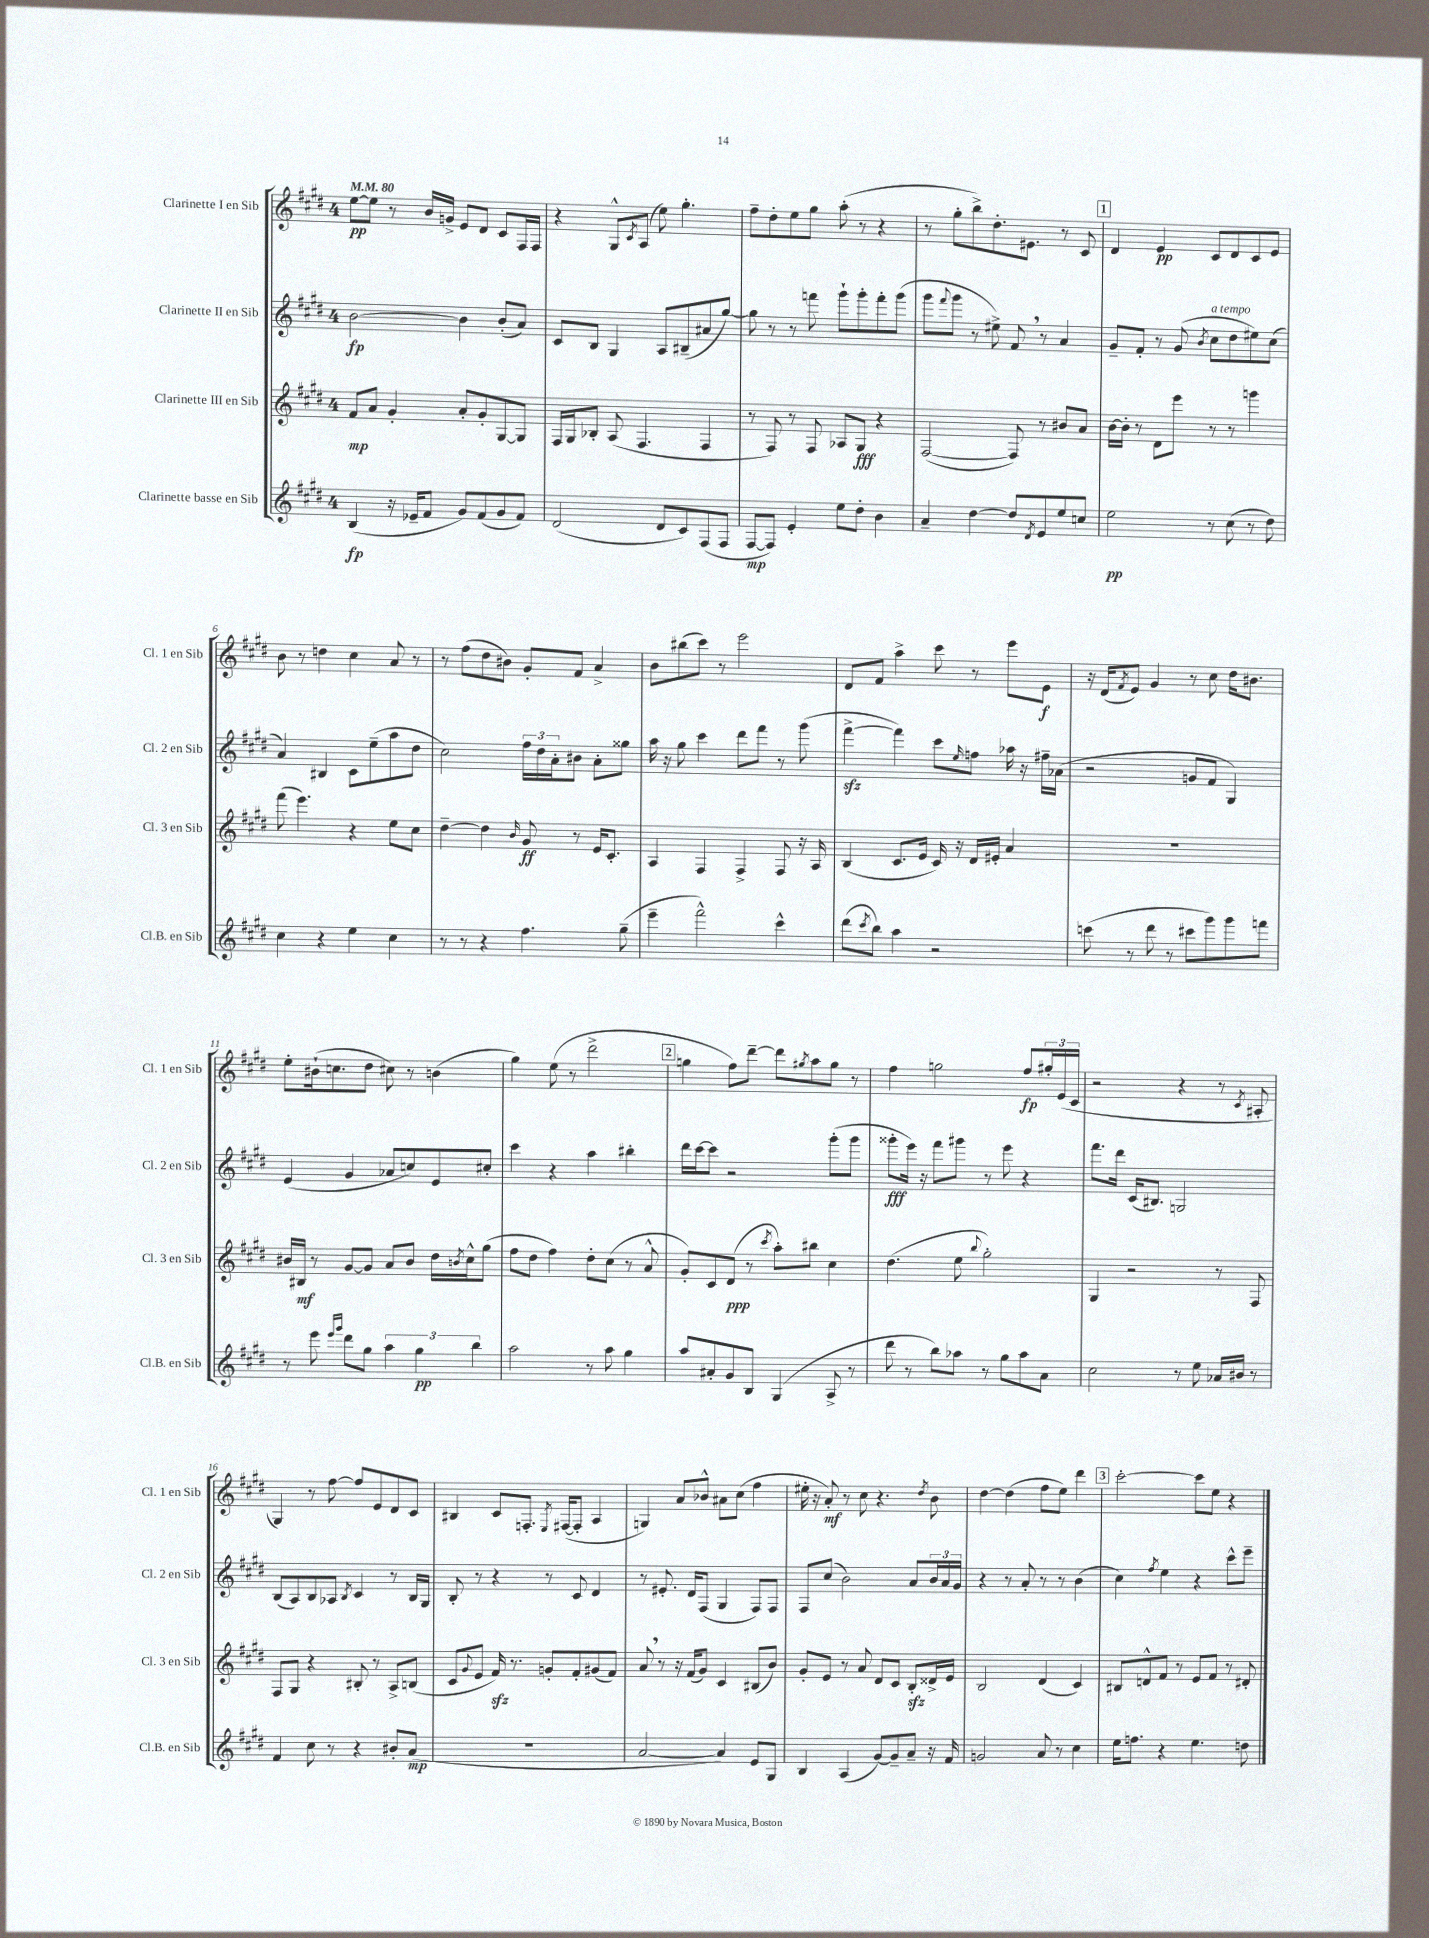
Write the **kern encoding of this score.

**kern	**kern	**kern	**kern
*staff4	*staff3	*staff2	*staff1
*clefG2	*clefG2	*clefG2	*clefG2
*k[f#c#g#d#]	*k[f#c#g#d#]	*k[f#c#g#d#]	*k[f#c#g#d#]
*M4/4	*M4/4	*M4/4	*M4/4
*MM80	*MM80	*MM80	*MM80
(4B	8f#	[2b	[8ee
.	8a	.	8ee]
16r	4g#'	.	8r
16e-~	.	.	.
8f#	.	.	16b
.	.	.	16g^
8g#)	8a'	4b]	8e
(8f#	8g#'	.	8d#
8g#	[8G#	(8b'	8c#
8f#)	8G#]	8a)	16F#
.	.	.	16F#
=	=	=	=
(2d#	16F#	8c#	4r
.	16G#	.	.
.	8B-'	8B	.
.	(8A	4G#	8G#^^
.	.	.	8qc#
.	4.F#	.	(8A
8d#	.	8A	8ee)
8c#)	.	(8B#~	4.gg#'
(8F#	4F#	8a#	.
8F#	.	[8gg#)	.
=	=	=	=
[8F#	8r	8gg#]	8ff#~
8F#])	8F#)	8r	8dd#'
4e'	8r	8r	8ee
.	8F#	8fff	8gg#
8ee	8A-	8ggg#`	(8aa'
8dd#'	8G#	8ggg#'	8r
4b	4r	8fff'	4r
.	.	(8ggg#	.
=	=	=	=
4a~	([2F#	8ggg#	8r
.	.	8qqfff#	.
.	.	8ggg#	8gg#'
[4dd#	.	8r	8bb^)
.	.	8ee#^)	8.dd#'
8dd#]	8F#])	8f#	.
.	.	.	8.e#
8qd#	.	.	.
8e	8r	8r	.
8ee	8b#	4a	8r
8cc	8a	.	8c#
=	=	=	=
2ee	[16b	8g#~	4d#
.	16b']	.	.
.	8r	8f#'	.
.	8d#	8r	4e
.	8eee	(8g#	.
.	.	8qb	.
8r	8r	8cc#	8c#
(8cc#	8r	8dd#	8d#
8r	4ggg	8ee#)	8c#
8dd#)	.	(8cc#	8e
=	=	=	=
4cc#	(8fff#	4a)	8b
.	4.eee)	.	8r
4r	.	4B#	4dd
4ee	4r	8c#	4cc#
.	.	(8ee~	.
4cc#	8ee	8aa	8a
.	8cc#	8dd#	8r
=	=	=	=
8r	[4dd#~	2cc#)	8r
8r	.	.	(8ff#
4r	4dd#]	.	8dd#
.	.	.	8b#)
.	16qqb	.	.
4.ff#	8g#	24ff#	8g#'
.	.	24dd#	.
.	.	24a'	.
.	8r	8b#	8f#
.	16e	8a'	4a^
.	8.c#'	.	.
(8gg#~	.	8gg##	.
=	=	=	=
4eee~	4A	16aa	8b
.	.	16r	.
.	.	8gg#	(8bb#
2fff#^^)	4F#	4ccc#	8ccc#)
.	.	.	8r
.	4F#^	8ddd#	2eee
.	.	8fff#	.
4ccc#^^	8F#	8r	.
.	16r	(8ggg#	.
.	16A	.	.
=	=	=	=
(8ddd#	(4B	[4fff#^	8d#
8qccc#	.	.	.
8bb)	.	.	8f#
4aa	8.c#	4fff#])	4aa^
.	16e	.	.
2r	16c#)	8ccc#	8ccc#
.	16r	.	.
.	.	16qqee	.
.	16d#	8ff	8r
.	16e#'	.	.
.	4a	16aa-	8eee
.	.	16r	.
.	.	16ff#~	8e
.	.	(16a-	.
=	=	=	=
(8ccc	1r	2r	16r
.	.	.	(16d#
.	.	.	8qf#
8r	.	.	8e)
8ddd#	.	.	4g#
8r	.	.	.
8ccc#	.	8g	8r
8ggg#)	.	8f#	8cc#
8ggg#	.	4G#)	16dd#
.	.	.	8.b#
8fff	.	.	.
=	=	=	=
8r	16b#	(4e	8ee'
.	16B#	.	.
8eee	8r	.	(16b#`
.	.	.	8.cc
16qqeee	.	.	.
16qqggg#	.	.	.
8ddd#	[8g#	4g#	.
8gg#	8g#]	.	8dd#
6aa	8a	8a-	8cc#)
.	8b#	8cc)	8r
6gg#	.	.	.
.	16dd#	8e	(4b
.	8qb	.	.
.	16cc#^^	.	.
6bb	.	.	.
.	(8gg#	8cc#'	.
=	=	=	=
2aa	8ff#	4ccc#	4gg#)
.	8dd#	.	.
.	4ff#)	4r	(8ee
.	.	.	8r
8r	8dd#'	4aa	2ddd#^
8aa	(8cc#	.	.
4gg#	8r	4bb#'	.
.	8a^^	.	.
=	=	=	=
8aa	8g#')	16ddd#	4gg
.	.	[16ccc#	.
8a#'	8c#	8ccc#]	.
8g#	(8d#	2r	8ff#)
8B	8r	.	[8ddd#~
.	8qccc#	.	.
(4G#	8aa')	.	8ddd#]
.	.	.	8qgg#
.	8bb#	.	8aa
8A^	4cc#	(8ggg#'	8gg#
8r	.	8ggg#	8r
=	=	=	=
8ddd#	(4.dd#	8ggg##'	4ff#
8r	.	16eee)	.
.	.	16r	.
8bb)	.	8fff#	2gg
8aa-	8ee	8ggg#	.
.	8qqbb	.	.
8r	2gg#')	8r	.
8gg#	.	8eee	.
8aa-	.	4r	8ff#
8a	.	.	24gg#'
.	.	.	(24e
.	.	.	24c#
=	=	=	=
2cc#	4G#	8.fff#	2r
.	.	16ddd#	.
.	2r	(16c#	.
.	.	8.B#)	.
8r	.	2G	4r
8ee	.	.	.
16a-	8r	.	8r
16b#	.	.	.
.	.	.	8qc#
8r	8F#	.	8A#'
=	=	=	=
4f#	8F#	(8B	4G#)
.	8G#	8A)	.
8cc#	4r	8B	8r
8r	.	8A-	[8ff#
.	.	8qB	.
4r	8B#'	4c#	8ff#]
.	8r	.	8e
8b#'	8A^	8r	8d#
(8a	(8B	16B	8c#
.	.	16G#	.
=	=	=	=
1r	8c#	8B'	4B#
.	8qqg#	.	.
.	8e	8r	.
.	16f#)	4r	8c#
.	8.r	.	.
.	.	.	8.F'
.	8g'	8r	.
.	.	.	8qE
.	.	.	([16F#
.	8f#'	8c#	8F#']
.	(8g#	4d#	4A
.	8f#)	.	.
=	=	=	=
[2a	8a	8r	4G)
.	8r	8.e#'	.
.	16r	.	8a
.	(16f#	16d#	.
.	8g#)	(8F#	8b-^^
4a])	4c#	4G#	8a#
.	.	.	(8cc#
8e	(8B#	8F#)	4ff#
8G#	8b)	8F#	.
=	=	=	=
4B	8g#'	8F#	16ee#'
.	.	.	16r
.	8e	(8cc#	8a')
(4A	8r	2b)	8r
.	8a	.	8cc#
[8g#)	8d#	.	4.r
8g#~]	8c#	.	.
8a~	8B'	8a	.
.	.	.	8qdd#
16r	16d##^	24b	8b
.	.	24a	.
16f#	16e	.	.
.	.	24g#	.
=	=	=	=
2g	2B	4r	[4dd#
.	.	8r	(4dd#]
.	.	8a'	.
8a	(4d#	8r	8ff#
8r	.	8r	8ee)
4cc#	4c#)	(4b	4ddd#
=	=	=	=
16ee	8B#	4cc#)	[2ccc#'
8.ff	.	.	.
.	8d^^	.	.
.	.	8qff#	.
4r	8f#	4ee	.
.	8r	.	.
4.ee	8e	4r	8ccc#]
.	8f#	.	8ee
.	8r	8ccc#^^	4r
8dd	8d#'	8eee~	.
==	==	==	==
*-	*-	*-	*-
